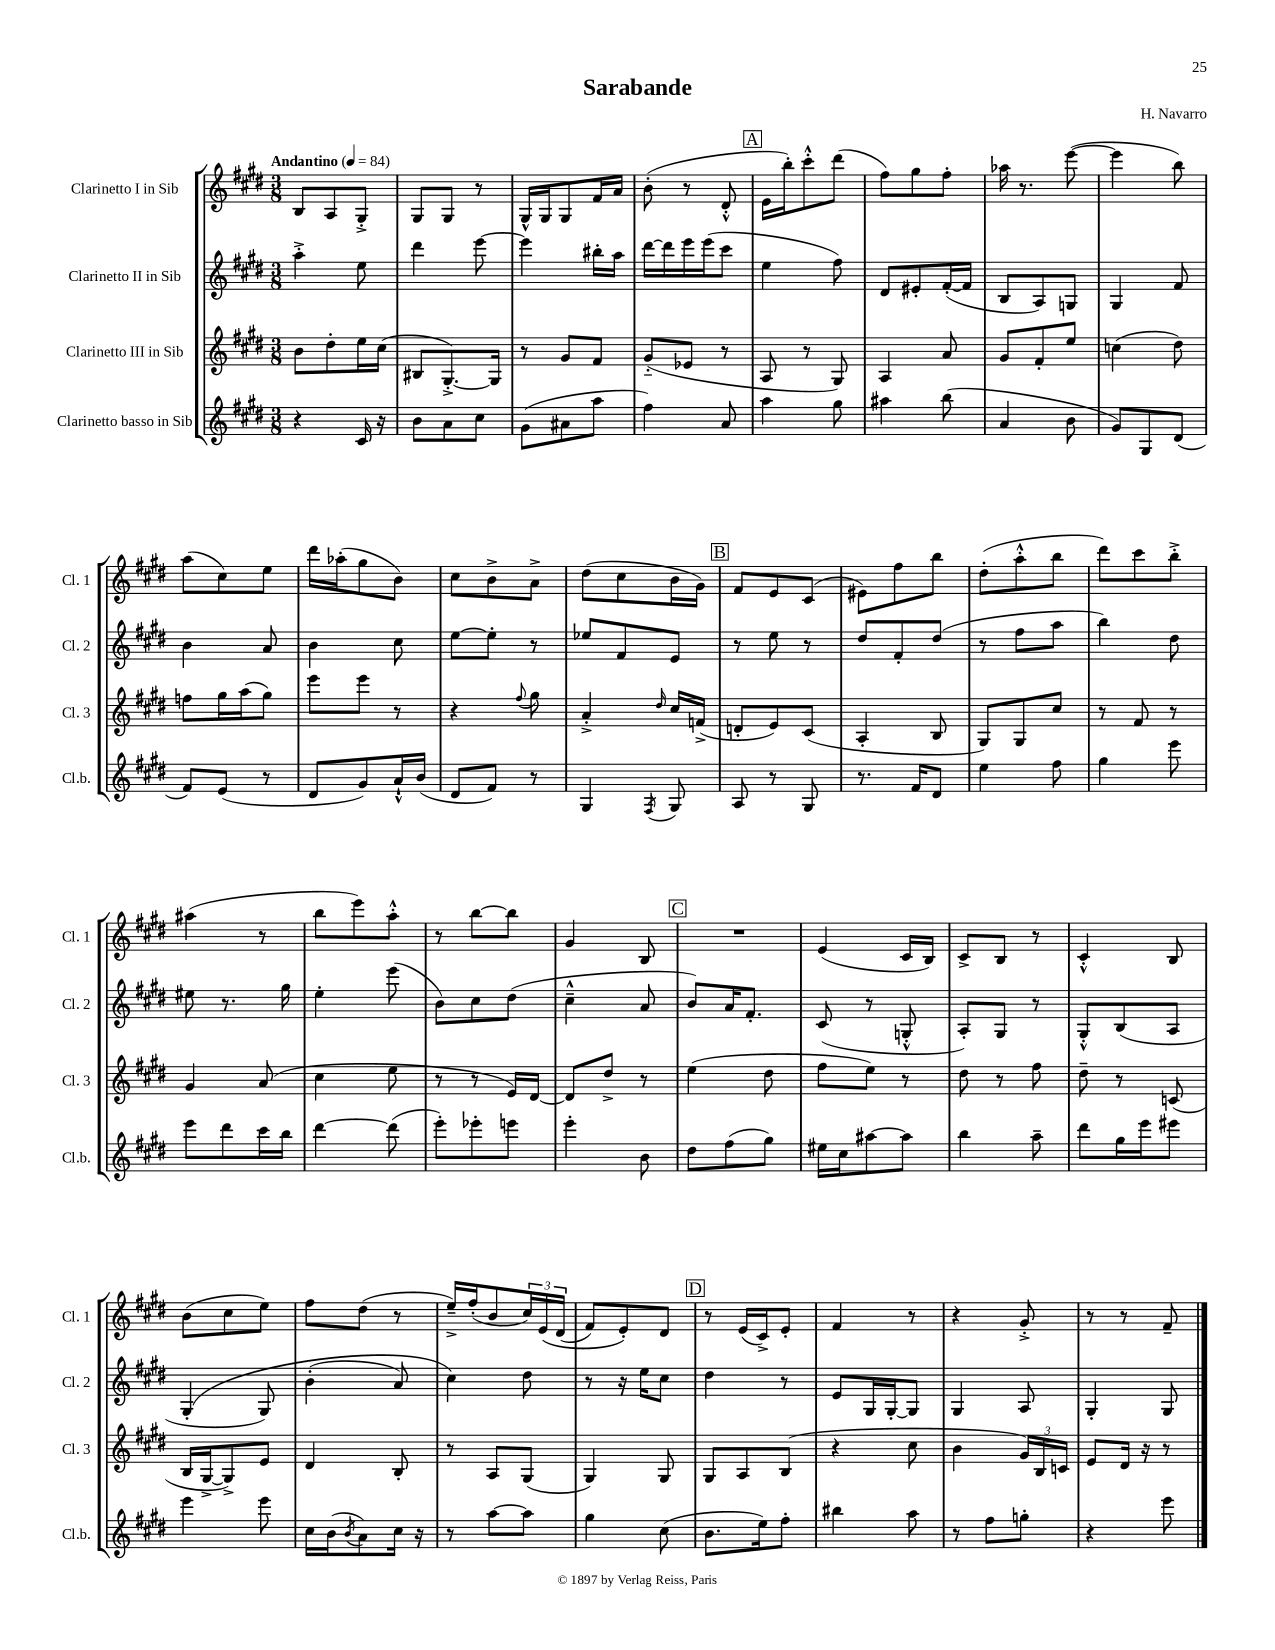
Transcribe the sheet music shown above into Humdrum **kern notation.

**kern	**kern	**kern	**kern
*staff4	*staff3	*staff2	*staff1
*clefG2	*clefG2	*clefG2	*clefG2
*k[f#c#g#d#]	*k[f#c#g#d#]	*k[f#c#g#d#]	*k[f#c#g#d#]
*M3/8	*M3/8	*M3/8	*M3/8
*MM84	*MM84	*MM84	*MM84
4r	8b	4aa'^	8B
.	8dd#'	.	8A
16c#	16ee	8ee	8G#'^
16r	(16cc#	.	.
=	=	=	=
8b	8B#	4ddd#	8G#
8a	[8.G#'^)	.	8G#
8cc#	.	[8eee	8r
.	16G#]	.	.
=	=	=	=
(8g#	8r	4eee]	16G#^^
.	.	.	16G#
8a#	8g#	.	8G#
8aa	8f#	16bb#'	16f#
.	.	16aa	16a
=	=	=	=
4ff#)	(8g#'~	[16ddd#	(8b'
.	.	16ddd#]	.
.	8e-	16eee	8r
.	.	(16eee	.
8a	8r	8ccc#	8d#'^^
=	=	=	=
4aa	8A	4ee	16e
.	.	.	16bb')
.	8r	.	8ccc#'^^
8gg#	8G#)	8ff#)	(8ddd#
=	=	=	=
4aa#	4A	8d#	8ff#)
.	.	8e#'	8gg#
(8bb	8a	([16f#'	8ff#'
.	.	16f#]	.
=	=	=	=
4a	8g#	8B	16aa-
.	.	.	8.r
.	8f#'	8A)	.
8b	8ee	8G	([8eee
=	=	=	=
8g#)	(4cc	4G#	4eee]
8G#	.	.	.
(8d#	8dd#)	8f#	8bb)
=	=	=	=
8f#)	8ff	4b	(8aa
(8e	16gg#	.	8cc#)
.	(16aa	.	.
8r	8gg#)	8a	8ee
=	=	=	=
8d#	8eee	4b	16ddd#
.	.	.	(16aa-'
8g#)	8eee	.	8gg#
16a`^^	8r	8cc#	8b)
(16b	.	.	.
=	=	=	=
8d#	4r	[8ee	8cc#
8f#)	.	8ee']	8b^
.	8qqff#	.	.
8r	8gg#	8r	8a^
=	=	=	=
4G#	4a'^	8ee-	(8dd#
.	.	8f#	8cc#
8qF#	16qqdd#	.	.
8G#	16cc#	8e	16b
.	(16f^	.	16g#)
=	=	=	=
8A	8d'	8r	8f#
8r	8e)	8ee	8e
8G#	(8c#	8r	(8c#
=	=	=	=
8.r	4A'	8dd#	8e#)
.	.	8f#'	8ff#
16f#	.	.	.
8d#	8B	(8dd#	8bb
=	=	=	=
4ee	8G#)	8r	(8dd#'
.	8G#	8ff#	8aa'^^
8ff#	8cc#	8aa	8bb
=	=	=	=
4gg#	8r	4bb)	8ddd#)
.	8f#	.	8ccc#
8eee	8r	8dd#	8bb'^
=	=	=	=
8eee	4g#	8ee#	(4aa#
8ddd#	.	8.r	.
16ccc#	(8a	.	8r
16bb	.	16gg#	.
=	=	=	=
[4ddd#	4cc#	4ee'	8bb
.	.	.	8eee)
(8ddd#]	8ee	(8eee	8aa'^^
=	=	=	=
8eee')	8r	8b)	8r
8eee-'	8r	8cc#	[8bb
8eee	16e)	(8dd#	8bb]
.	[16d#	.	.
=	=	=	=
4eee'	8d#]	4cc#~^^	4g#
.	8dd#^	.	.
8b	8r	8a	8B
=	=	=	=
8dd#	(4ee	8b)	4.r
(8ff#	.	16a	.
.	.	8.f#'	.
8gg#)	8dd#	.	.
=	=	=	=
16ee#	8ff#	(8c#	(4e
16cc#	.	.	.
[8aa#	8ee)	8r	.
8aa#]	8r	8G'^^	16c#
.	.	.	16B)
=	=	=	=
4bb	8dd#	8A')	8c#^
.	8r	8G#	8B
8aa~	8ff#	8r	8r
=	=	=	=
8ddd#	8dd#~	8G#'^^	4c#'^^
16gg#	8r	(8B	.
16eee	.	.	.
8eee#	(8c	8A	8B
=	=	=	=
4eee	16B	&(4G#'	(8b
.	[16G#^	.	.
.	8G#^])	.	8cc#
8eee	8e	8G#)	8ee)
=	=	=	=
16cc#	4d#	(4b'	8ff#
(16b	.	.	.
8qb	.	.	.
8a)	.	.	(8dd#
16cc#	8B'	8a)	8r
16r	.	.	.
=	=	=	=
8r	8r	4cc#&)	16ee~^)
.	.	.	(16ff#'
[8aa	8A	.	8b
8aa]	(8G#	8dd#	24cc#)
.	.	.	&(24e
.	.	.	(24d#
=	=	=	=
4gg#	4G#)	8r	8f#)
.	.	16r	8e'&)
.	.	16ee	.
(8cc#	8G#	8cc#	8d#
=	=	=	=
8.b	8G#	4dd#	8r
.	8A	.	(16e
16ee)	.	.	16c#^)
8ff#'	(8B	8r	8e'
=	=	=	=
4bb#	4r	8e	4f#
.	.	16G#	.
.	.	[16G#'	.
8aa	8cc#	8G#]	8r
=	=	=	=
8r	4b	4G#	4r
8ff#	.	.	.
8gg'	24g#)	8A	8g#'^
.	24B	.	.
.	24c	.	.
=	=	=	=
4r	8e	4G#'	8r
.	16d#	.	8r
.	16r	.	.
8eee	8r	8G#	8f#~
==	==	==	==
*-	*-	*-	*-
